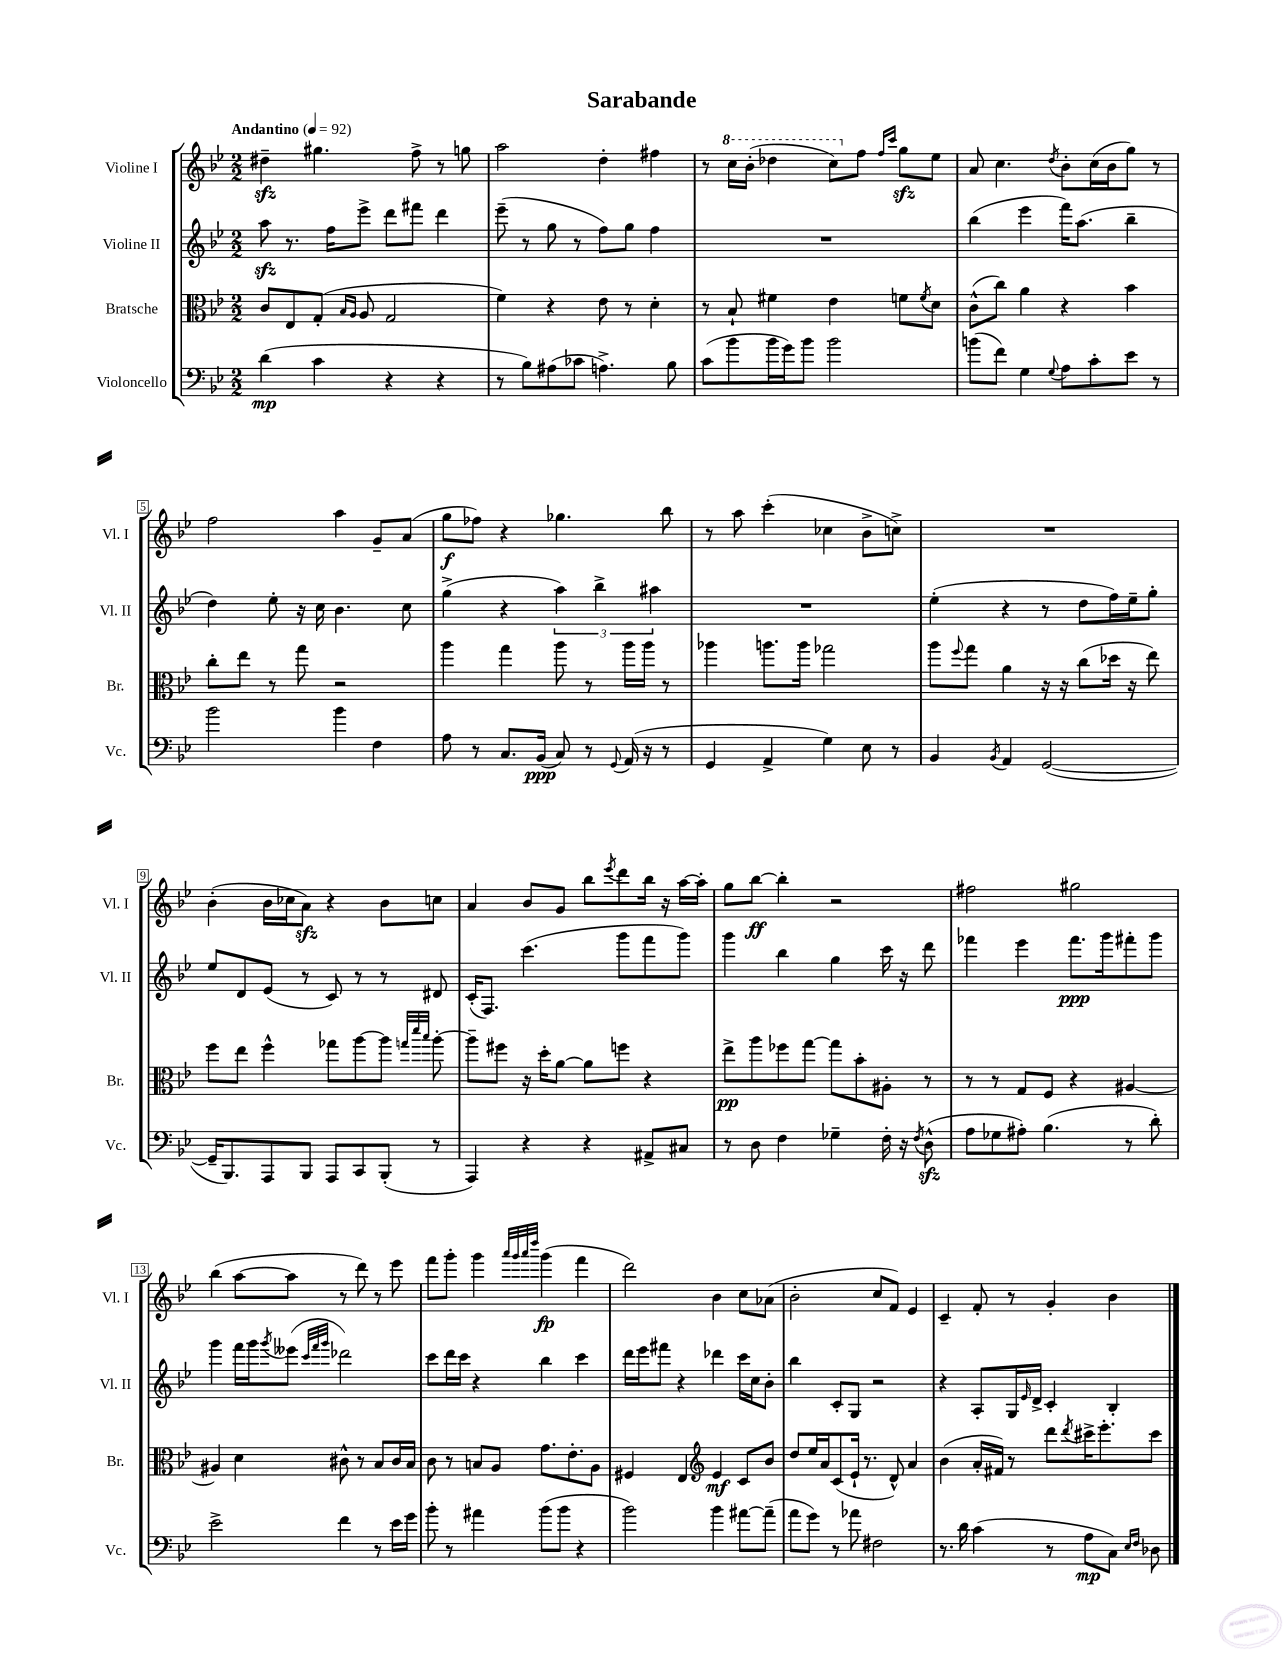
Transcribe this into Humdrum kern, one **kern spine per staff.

**kern	**dynam	**kern	**dynam	**kern	**dynam	**kern	**dynam
*part4	*part4	*part3	*part3	*part2	*part2	*part1	*part1
*staff4	*staff4	*staff3	*staff3	*staff2	*staff2	*staff1	*staff1
*I"Violoncello	*	*I"Bratsche	*	*I"Violine II	*	*I"Violine I	*
*I'Vc.	*	*I'Br.	*	*I'Vl. II	*	*I'Vl. I	*
*clefF4	*	*clefC3	*	*clefG2	*	*clefG2	*
*k[b-e-]	*	*k[b-e-]	*	*k[b-e-]	*	*k[b-e-]	*
*M2/2	*	*M2/2	*	*M2/2	*	*M2/2	*
*MM92	*	*MM92	*	*MM92	*	*MM92	*
=1	=1	=1	=1	=1	=1	=1	=1
!	!	!	!	!	!	!LO:TX:a:B:t=Andantino	!
(4d\	mp	8c/L	.	8aazz\	.	4dd#Xzz~\	.
.	.	8E-/	.	8.r	.	.	.
4c\	.	(8G'/J	.	.	.	4.gg#X\	.
.	.	.	.	16ff\KL	.	.	.
.	.	16qqB-/LL	.	.	.	.	.
.	.	16qqA/JJ	.	.	.	.	.
.	.	8A/	.	8eee-^\J	.	.	.
4r	.	2G/	.	8ddd\L	.	.	.
.	.	.	.	8fff#X\J	.	8ff^\	.
4r	.	.	.	4ddd\	.	8r	.
.	.	.	.	.	.	8ggn\	.
=2	=2	=2	=2	=2	=2	=2	=2
8r	.	4f\)	.	(8eee-~\	.	2aa\	.
8B-\L)	.	.	.	8r	.	.	.
(8A#X\	.	4r	.	8gg\	.	.	.
8c-X\J	.	.	.	8r	.	.	.
4.An^\)	.	8e-\	.	8ff\L)	.	4dd'\	.
.	.	8r	.	8gg\J	.	.	.
.	.	4d'\	.	4ff\	.	4ff#X\	.
8B-\	.	.	.	.	.	.	.
=3	=3	=3	=3	=3	=3	=3	=3
(8c\L	.	8r	.	1r	.	8r	.
*	*	*	*	*	*	*8va	*
8b-\	.	8B-`/	.	.	.	16ccc\LL	.
.	.	.	.	.	.	(16bb-'\JJ	.
16b-\L	.	4f#X\	.	.	.	4ddd-X\	.
16g\J)	.	.	.	.	.	.	.
8b-\J	.	.	.	.	.	.	.
2b-\	.	4e-\	.	.	.	8ccc\L)	.
*	*	*	*	*	*	*X8va	*
.	.	.	.	.	.	8ff\J	.
.	.	.	.	.	.	16qqff/LL	.
.	.	.	.	.	.	16qqccc/JJ	.
.	.	8fn\L	.	.	.	8ggzz\L	.
.	.	8qf/	.	.	.	.	.
.	.	8d\J	.	.	.	8ee-\J	.
=4	=4	=4	=4	=4	=4	=4	=4
(8bn\L	.	(8c^^\L	.	(4bb-\	.	8a/	.
8f\J)	.	8cc\J)	.	.	.	4.cc\	.
4G\	.	4a\	.	4eee-\	.	.	.
8qqG/	.	.	.	.	.	8qdd/	.
8A\L	.	4r	.	16fff\KL)	.	8b-'\L	.
.	.	.	.	(8.aa\J	.	.	.
8c'\	.	.	.	.	.	(16cc\L	.
.	.	.	.	.	.	16b-\J	.
8e-\J	.	4b-\	.	4bb-~\	.	8gg\J)	.
8r	.	.	.	.	.	8r	.
!!LO:LB:g=z
=5	=5	=5	=5	=5	=5	=5	=5
2b-\	.	8cc'\L	.	4dd\)	.	2ff\	.
.	.	8ee-\J	.	.	.	.	.
.	.	8r	.	8ee-'\	.	.	.
.	.	8gg\	.	16r	.	.	.
.	.	.	.	16cc\	.	.	.
4b-\	.	2r	.	4.b-\	.	4aa\	.
4F\	.	.	.	.	.	8g~/L	.
.	.	.	.	8cc\	.	(8a/J	.
=6	=6	=6	=6	=6	=6	=6	=6
8A\	.	4aa\	.	(4gg^\	.	8gg\L	f
8r	.	.	.	.	.	8ff-X\J)	.
8.C/L	.	4gg\	.	4r	.	4r	.
(16BB-/Jk	ppp	.	.	.	.	.	.
8C/)	.	8aa\	.	6aa\)	.	4.gg-X\	.
8r	.	8r	.	.	.	.	.
.	.	.	.	6bb-^\	.	.	.
8qqGG/	.	.	.	.	.	.	.
(16AA/	.	16aa\LL	.	.	.	.	.
16r	.	16aa\JJ	.	.	.	.	.
.	.	.	.	6aa#X\	.	.	.
8r	.	8r	.	.	.	8bb-\	.
=7	=7	=7	=7	=7	=7	=7	=7
4GG/	.	4aa-X\	.	1r	.	8r	.
.	.	.	.	.	.	8aa\	.
4AA^/	.	8.aan\L	.	.	.	(4ccc'\	.
.	.	16aa\Jk	.	.	.	.	.
4G\)	.	2gg-X\	.	.	.	4cc-X\	.
8E-\	.	.	.	.	.	8b-^\L	.
8r	.	.	.	.	.	8ccn^\J)	.
=8	=8	=8	=8	=8	=8	=8	=8
4BB-/	.	8aa\L	.	(4ee-'\	.	1r	.
.	.	8qqff/	.	.	.	.	.
.	.	8gg\J	.	.	.	.	.
8qBB-/	.	.	.	.	.	.	.
4AA/	.	4a\	.	4r	.	.	.
([2GG/	.	16r	.	8r	.	.	.
.	.	16r	.	.	.	.	.
.	.	(8cc\L	.	8dd\L	.	.	.
.	.	16dd-X\Jk	.	16ff\L)	.	.	.
.	.	16r	.	16ee-~\J	.	.	.
.	.	8ee-\)	.	8gg'\J	.	.	.
!!LO:LB:g=z
=9	=9	=9	=9	=9	=9	=9	=9
16GG~/KL]	.	8ff\L	.	8ee-/L	.	(4b-'\	.
8.BBB-/)	.	.	.	.	.	.	.
.	.	8ee-\J	.	8d/	.	.	.
8AAA/	.	4ff^^\	.	(8e-/J	.	16b-\LL	.
.	.	.	.	.	.	16cc-X\J	.
8BBB-/J	.	.	.	8r	.	8azz\J)	.
8AAA/L	.	8gg-X\L	.	8c/)	.	4r	.
8CC/	.	[8aa\	.	8r	.	.	.
(8BBB-'/J	.	8aa\J]	.	8r	.	8b-\L	.
.	.	32qqggn/LLL	.	.	.	.	.
.	.	32qqddd/	.	.	.	.	.
.	.	32qqbb-/JJJ	.	.	.	.	.
8r	.	[8aa'\	.	8d#X/	.	8ccn\J	.
=10	=10	=10	=10	=10	=10	=10	=10
4AAA/)	.	8aa~\L]	.	(16c'/KL	.	4a/	.
.	.	.	.	8.F/J)	.	.	.
.	.	8ff#X\J	.	.	.	.	.
4r	.	16r	.	(4.ccc\	.	8b-/L	.
.	.	16dd'\KL	.	.	.	.	.
.	.	[8a\J	.	.	.	8g/J	.
4r	.	8a\L]	.	.	.	8bb-\L	.
.	.	.	.	.	.	8qeee-/	.
.	.	8ffn\J	.	8ggg\L	.	8ddd\	.
8AA#X^/L	.	4r	.	8fff\	.	16bb-\Jk	.
.	.	.	.	.	.	16r	.
8C#X/J	.	.	.	8ggg\J)	.	[16aa\LL	.
.	.	.	.	.	.	16aa'\JJ]	.
=11	=11	=11	=11	=11	=11	=11	=11
8r	.	8ee-^\L	pp	4ggg\	.	8gg\L	.
8D\	.	8aa\	.	.	.	[8bb-\J	ff
4F\	.	8ff-X\	.	4bb-\	.	4bb-'\]	.
.	.	[8gg\J	.	.	.	.	.
4G-X~\	.	8gg\L]	.	4gg\	.	2r	.
.	.	8b-'\	.	.	.	.	.
16F'\	.	8A#X'\J	.	16ccc\	.	.	.
16r	.	.	.	16r	.	.	.
8qF/	.	.	.	.	.	.	.
(8Dzz^^\	.	8r	.	8ddd\	.	.	.
=12	=12	=12	=12	=12	=12	=12	=12
8A\L	.	8r	.	4fff-X\	.	2ff#X\	.
8G-X\	.	8r	.	.	.	.	.
8A#X'\J)	.	8G/L	.	4eee-\	.	.	.
(4.B-\	.	8F/J	.	.	.	.	.
.	.	4r	.	8.fff-\L	ppp	2gg#X\	.
.	.	.	.	16ggg\k	.	.	.
8r	.	[4A#X/	.	8fff#X'\	.	.	.
8d'\)	.	.	.	8ggg\J	.	.	.
!!LO:LB:g=z
=13	=13	=13	=13	=13	=13	=13	=13
2e-^\	.	4A#X/]	.	4ggg\	.	(4bb-\	.
.	.	4d\	.	16fff\LL	.	[8aa\L	.
.	.	.	.	16ggg\J	.	.	.
.	.	.	.	8qggg/	.	.	.
.	.	.	.	(8eee--X\J	.	8aa\J]	.
.	.	.	.	32qqccc/LLL	.	.	.
.	.	.	.	32qqfff/	.	.	.
.	.	.	.	32qqggg/JJJ	.	.	.
4f\	.	8c#X^^\	.	2ddd-X\)	.	8r	.
.	.	8r	.	.	.	8ddd\)	.
8r	.	8B-/L	.	.	.	8r	.
16e-\LL	.	16c#/L	.	.	.	8eee-\	.
16g\JJ	.	16B-/JJ	.	.	.	.	.
=14	=14	=14	=14	=14	=14	=14	=14
8b-'\	.	8c\	.	8ccc\L	.	8fff\L	.
8r	.	8r	.	16ddd\L	.	8ggg'\J	.
.	.	.	.	16ccc\JJ	.	.	.
4a#X\	.	8Bn/L	.	4r	.	4ggg\	.
.	.	8A/J	.	.	.	.	.
.	.	.	.	.	.	32qqaaa/LLL	.
.	.	.	.	.	.	32qqggg/	.
.	.	.	.	.	.	32qqaaa/	.
.	.	.	.	.	.	32qqdddd/JJJ	.
(8b-\L	.	8.g\L	.	4bb-\	.	(4ggg\	fp
8b-\J	.	.	.	.	.	.	.
.	.	8.e-'\	.	.	.	.	.
4r	.	.	.	4ccc\	.	4fff\	.
.	.	8A\J	.	.	.	.	.
=15	=15	=15	=15	=15	=15	=15	=15
2b-\)	.	4F#X/	.	16ddd\LL	.	2ddd\)	.
.	.	.	.	16eee-\J	.	.	.
.	.	.	.	8fff#X\J	.	.	.
.	.	4E-/	.	4r	.	.	.
*	*	*clefG2	*	*	*	*	*
4b-\	.	4e-/	mf	4ddd-X\	.	4b-\	.
[8a#X\L	.	8c/L	.	16ccc\LL	.	8cc\L	.
.	.	.	.	16cc\J	.	.	.
(8a#~\J]	.	8b-/J	.	8b-'\J	.	(8a-X\J	.
=16	=16	=16	=16	=16	=16	=16	=16
8a\L	.	8dd/L	.	4bb-\	.	2b-'\	.
8g\J)	.	16ee-/L	.	.	.	.	.
.	.	16a/J	.	.	.	.	.
8r	.	(8c/	.	8c'/L	.	.	.
8a-X\	.	16e-`/Jk	.	8G/J	.	.	.
.	.	8.r	.	.	.	.	.
2F#X\	.	.	.	2r	.	8cc/L	.
.	.	8d^^/)	.	.	.	8f/J)	.
.	.	4a/	.	.	.	4e-/	.
=17	=17	=17	=17	=17	=17	=17	=17
8.r	.	(4b-\	.	4r	.	4c~/	.
16d\	.	.	.	.	.	.	.
(4c\	.	16a'/LL	.	8A'/L	.	8f'/	.
.	.	16f#X/JJ)	.	.	.	.	.
.	.	8r	.	16G/L	.	8r	.
.	.	.	.	16qqe-/	.	.	.
.	.	.	.	16d^/JJ	.	.	.
8r	.	8ddd\L	.	4c'/	.	4g'/	.
.	.	8qddd/	.	.	.	.	.
8A\L	mp	16ccc#X^\K	.	.	.	.	.
.	.	8.eee-'\	.	.	.	.	.
8C\J)	.	.	.	4B-'/	.	4b-\	.
16qqE-/LL	.	.	.	.	.	.	.
16qqF/JJ	.	.	.	.	.	.	.
8D-X\	.	8ccc#\J	.	.	.	.	.
==	==	==	==	==	==	==	==
*-	*-	*-	*-	*-	*-	*-	*-
